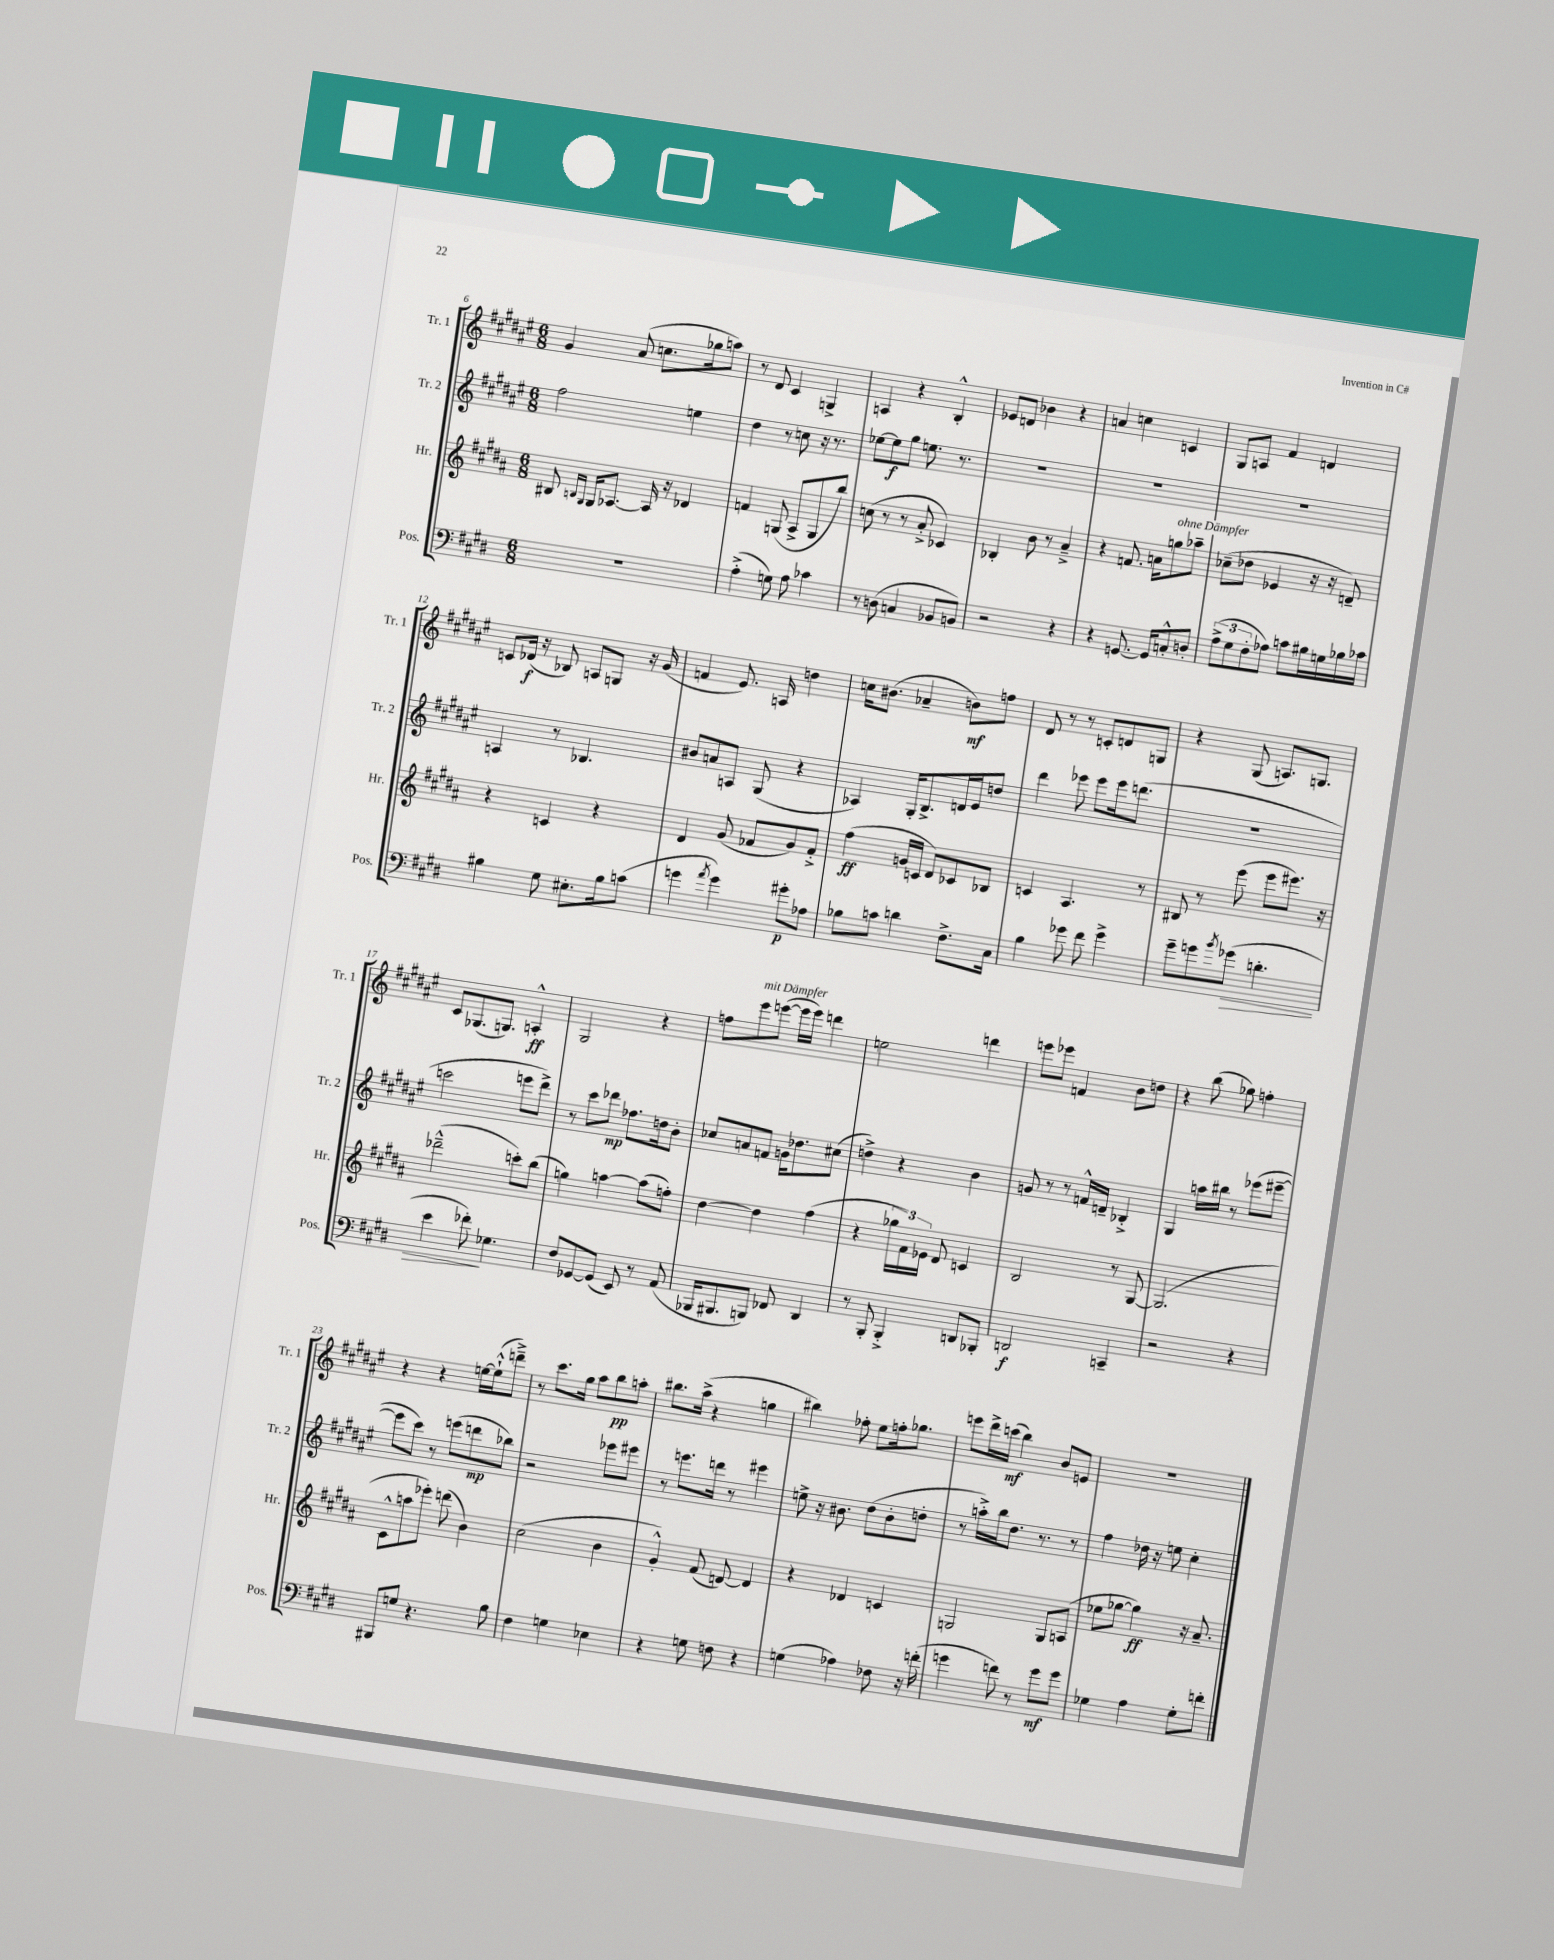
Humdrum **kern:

**kern	**kern	**kern	**kern
*staff4	*staff3	*staff2	*staff1
*clefF4	*clefG2	*clefG2	*clefG2
*k[f#c#g#d#]	*k[f#c#g#d#a#]	*k[f#c#g#d#a#e#]	*k[f#c#g#d#a#e#]
*M6/8	*M6/8	*M6/8	*M6/8
2.r	8B#/	2ff#\	4g#/
.	16qqB/LL	.	.
.	16qqG#/JJ	.	.
.	16G#/LK	.	.
.	[8.A-/J	.	.
.	.	.	(8a#/
.	16A-/]	.	8.cc\L
.	16r	.	.
.	4d-/	4ee\	.
.	.	.	16gg-\k
.	.	.	8aa\J)
=	=	=	=
(4A'^\	4f/	4dd#\	8r
.	.	.	8d#/
8G\)	(8G/	8r	4c#/
8A\	8A#^/L	8cc\	.
4c-\	8G/	16r	4G^/
.	.	8.r	.
.	8bb/J)	.	.
=	=	=	=
8r	(8cc\	[8ee-\L	4A/
(8D\	8r	8ee-\]	.
4C/	8r	8gg#\J	4r
.	8a#'^/	8.ee\	.
8BB-/L	4c-/)	.	4B'^^/
.	.	8.r	.
8BB/J)	.	.	.
=	=	=	=
2r	4B-'/	2.r	8e-/L
.	.	.	8d/J
.	8b\	.	4b-\
.	8r	.	.
4r	4a#~^/	.	4r
=	=	=	=
4r	4r	2.r	4a/
[8.GG/	8.f/	.	4cc\
16GG/]LK	16a\LK	.	.
8C'^^/	8gg\	.	4c/
8D'/J	8aa-~\J	.	.
=	=	=	=
(12A^\L	(8cc-~\L	2.r	8G#/L
12G#\	.	.	.
.	8dd-\J	.	8A/J
12F#'\	.	.	.
8A-\J)	4e-/	.	4f#/
8c\L	.	.	.
16B#\L	16r	.	4d/
16G\	16r	.	.
16B-\	8d~/)	.	.
16c-\JJ	.	.	.
=	=	=	=
4B#\	4r	4A/	8c/L
.	.	.	(16d-/Jk
.	.	.	16r
8G#\	4c/	8r	8B-/)
8.E#'\L	.	4.B-/	8A/L
.	4r	.	8G/J
16B#\k	.	.	.
(8c\J	.	.	16r
.	.	.	(16g#/
=	=	=	=
4g\	4d#/	8b#/L	4f/
.	.	8a/	.
8qa/	.	.	.
4g\)	(8g#/	8A/J	8.e#/)
.	8f-/L	(8G#/	.
.	.	.	16A/
8g#'\L	8g#/)	4r	4dd\
8A-\J	8f-'^/J	.	.
=	=	=	=
8B-\L	(4ff#\	4A-/)	16cc\LK
.	.	.	(8.b#\J
8c\J	.	.	.
4d\	16g/LL	16G#'/LK	4a-~/
.	16c/JJ	8.B^/	.
.	8d#/L)	.	.
8.F#^\L	8c-/	16d/L	8b\L)
.	.	16e#/J	.
.	8B-/J	8dd/J	8ff\J
16C#\Jk	.	.	.
=	=	=	=
4B\	4c/	4ddd#\	8d#/
.	.	.	8r
8g-\	4.A#/	8eee-\	8r
8f#\	.	8eee-\L	8c'/L
4g-^\	.	16eee-\k	8d/
.	.	(8.ddd\J	.
.	8r	.	8G/J
=	=	=	=
8g#~\L	8B#/	2.r	4r
8g\	8r	.	.
8qb/	.	.	.
(8g-\J	(8eee\	.	(8G#/
4.d'\	8eee\L	.	8.A/L)
.	8.eee#\J)	.	.
.	.	.	8.G/J
.	16r	.	.
=	=	=	=
4e\	(2ddd-~^^\	2ccc\	8c#/L
.	.	.	(8.G-/
8f-'\)	.	.	.
.	.	.	8.G/J)
4.G-\	.	.	.
.	8ccc'\L)	8eee\L	4A'^^/
.	(8bb\J	8ddd#^\J)	.
=	=	=	=
8F#/L	4gg\)	8r	2G#/
[8GG-/	.	8ccc#\L	.
(8GG-/]J	[4aa\	8ddd-\J	.
8EE/)	.	8.ff-\L	.
8r	(8aa\]L	.	4r
.	.	16dd\k	.
(8AA/	8ff'\J)	8b'\J	.
=	=	=	=
16BBB-/LK	[4dd#\	8cc-/L	8ff\L
8.BBB#/	.	.	.
.	.	8a/	8eee#\
8BBB/J)	4dd#\]	8f/J	([8eee\J
8FF-/	.	16g\LK	16eee\]LL
.	.	8.dd-\	16eee\JJ)
4DD#/	(4ff#\	.	4ddd\
.	.	(8cc#\J	.
=	=	=	=
8r	4r	4dd^\)	2ee\
8BBB'/	.	.	.
4BBB'^/	24gg-\LL	4r	.
.	24f#\)	.	.
.	24e-\JJ	.	.
.	8d#/	.	.
8DD/L	4c/	4b\	4ddd\
8BBB-'/J	.	.	.
=	=	=	=
2DD/	2B/	8g/	8eee\L
.	.	8r	8eee-\J
.	.	8r	4f/
.	.	16f^^/LL	.
.	.	16d~/JJ	.
4CC~/	8r	4B-'^/	8b\L
.	[8G#/	.	8dd\J
=	=	=	=
2r	(2.G#/]	4G#/	4r
.	.	16aa\LL	(8bb\
.	.	16bb#\JJ	.
.	.	8r	8gg-\)
4r	.	(8eee-\L	4ff'\
.	.	[8eee#~\J	.
=	=	=	=
8BBB#/L	8c#^^\L	8eee#\]L	4r
8G/J	8aa\	8ccc#\J)	.
4.r	8eee-'\J)	8r	4r
.	(8ddd\	(8eee\L	.
.	4b\)	8ddd\	[16ee\LL
.	.	.	(16ee`^^\]J
8B\	.	8bb-\J)	8ddd~^\J)
=	=	=	=
4F#\	(2cc#\	2r	8r
.	.	.	8.ccc#\L
4G\	.	.	.
.	.	.	16gg#\Jk
.	.	.	8aa#\L
4E-\	4b\	8eee-\L	8bb\
.	.	8eee#\J	8aa'\J
=	=	=	=
4r	4g#'^^/)	8r	8.bb#\L
.	.	8.eee\L	.
.	.	.	(16aa#^\Jk
8G\	(8f#/	.	4r
.	.	16ddd\Jk	.
8F\	[8d/)	8r	.
4r	4d/]	4eee#\	4gg\
=	=	=	=
(4G\	4r	8ee^\	4bb#\)
.	.	16r	.
.	.	8.b#\	.
4A-\)	4d-/	.	8ff-'\
.	.	(8dd#\L	8ee#\L
8F-\	4c/	8b#'\	16ff'\k
.	.	.	8.gg-\J
16r	.	8dd'\J	.
(16f'\	.	.	.
=	=	=	=
4g\	2G/	8r	8eee\L
.	.	16aa'^\LL)	16ddd#^\L
.	.	16bb\J	(16ccc\JJ
8f\)	.	8.dd#\J	4bb\)
8r	.	.	.
.	.	8.r	.
8g\L	8G/L	.	8b/L
8g\J	(8A/J	8r	8e/J
=	=	=	=
4G-\	8ee-\L	4ff#\	2.r
.	[8gg-\J	.	.
4A\	4gg-\])	16dd-\	.
.	.	16r	.
.	.	8ee\	.
8G-'\L	16r	4cc#'\	.
.	8.a#~/	.	.
8f'\J	.	.	.
==	==	==	==
*-	*-	*-	*-
